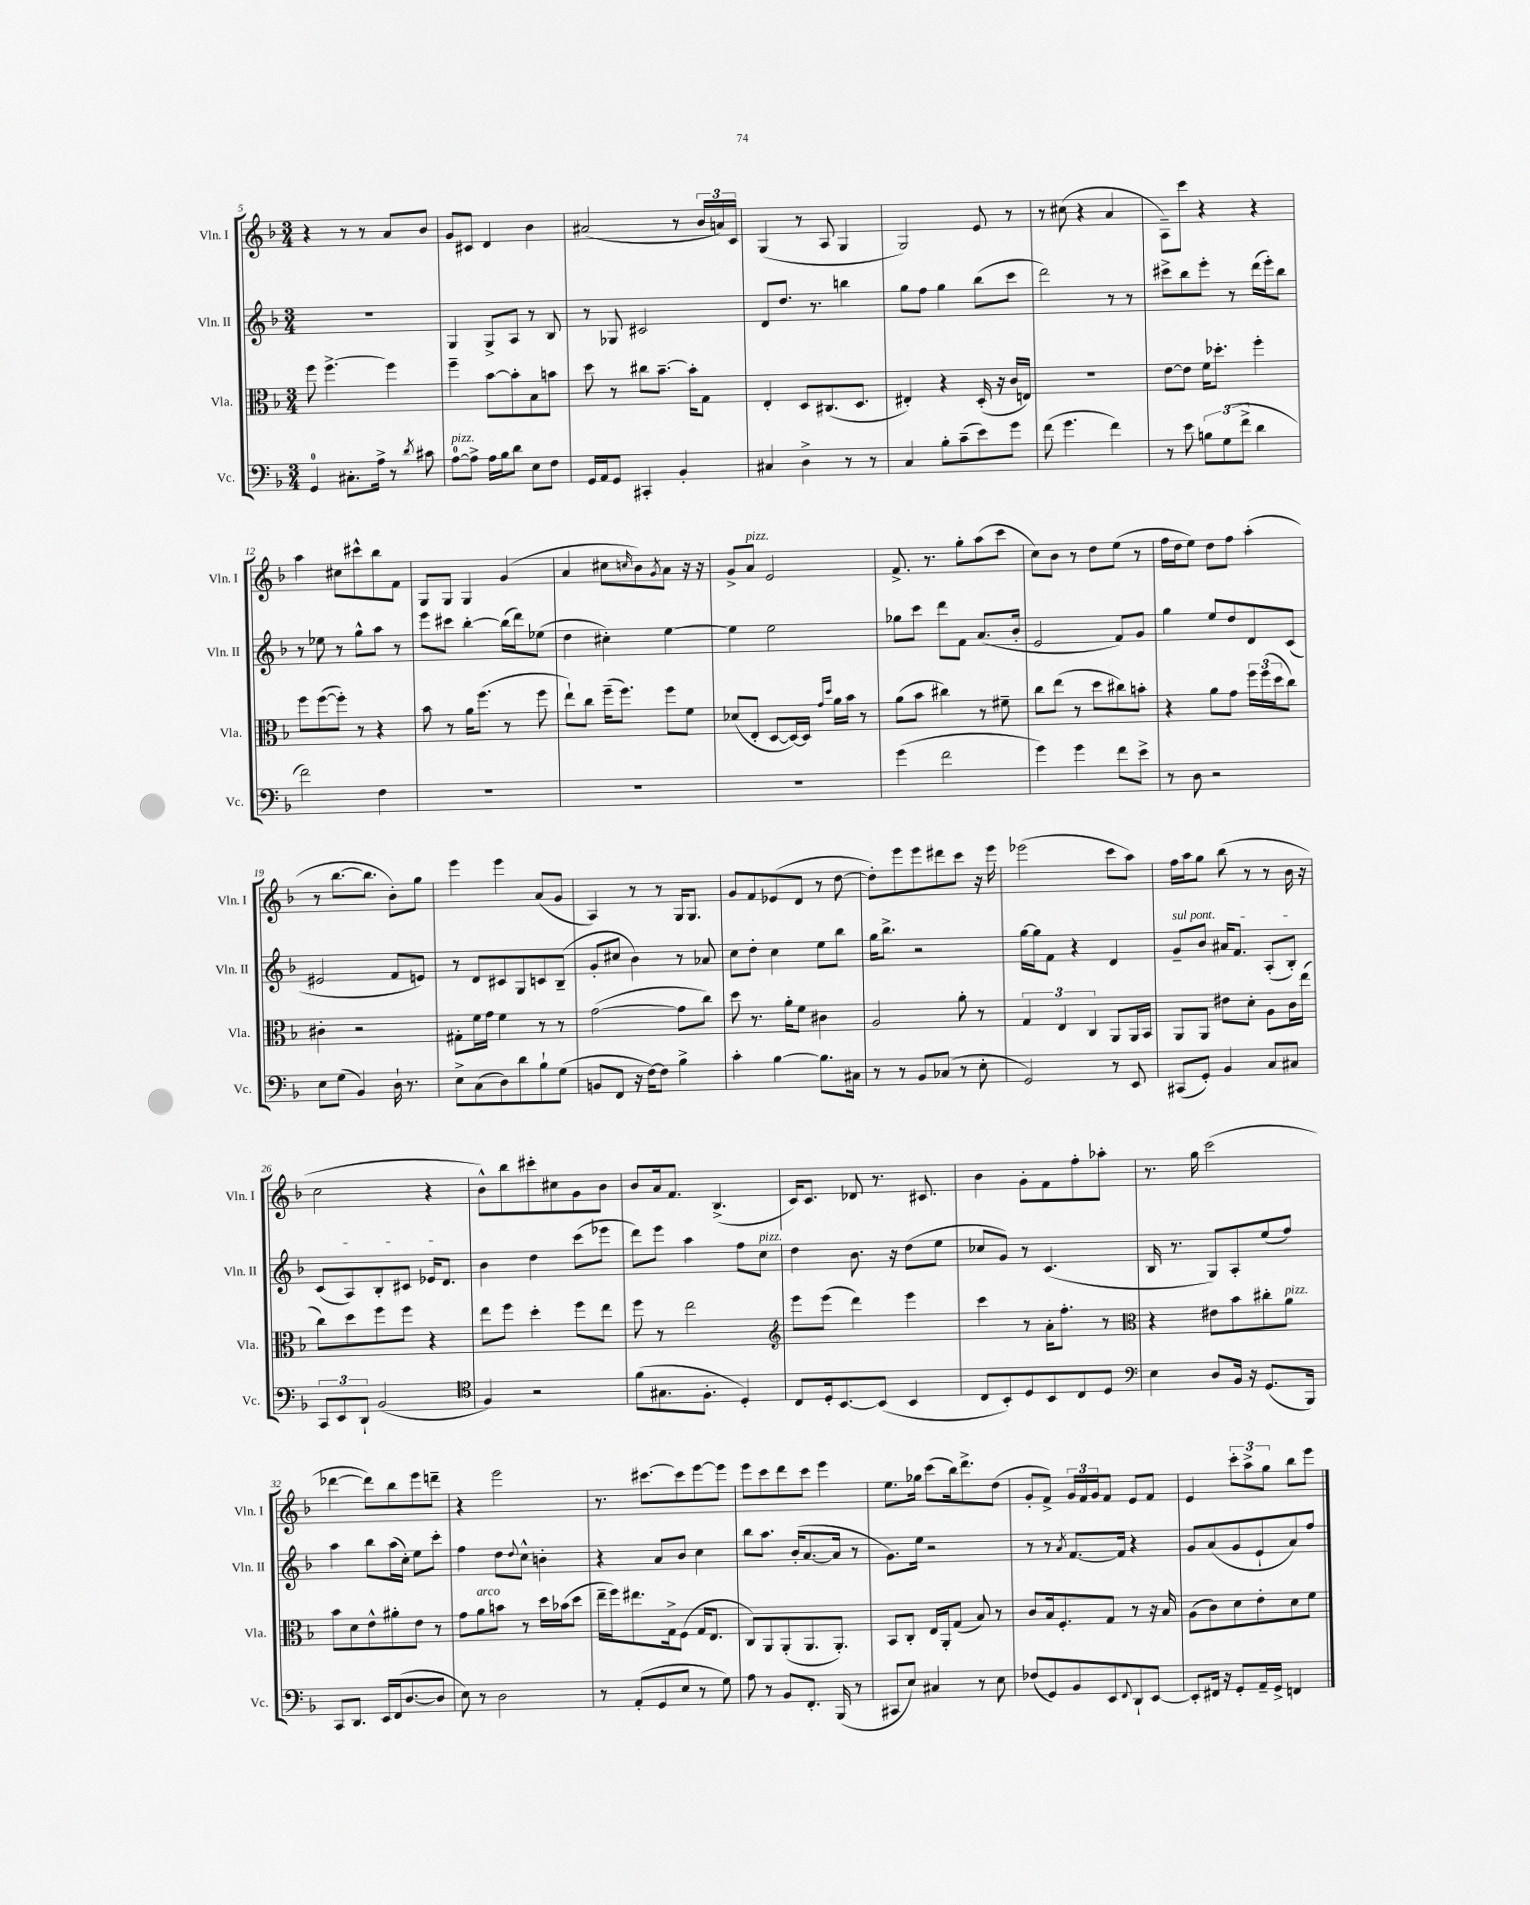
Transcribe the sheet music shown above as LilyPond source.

<<
\new StaffGroup <<
\new Staff = "s0" \with { instrumentName = "Vln. I" shortInstrumentName = "Vln. I" } {
    \clef treble \key f \major \numericTimeSignature \time 3/4
    r4 r8 r8 a'8 bes'8 |
    g'8 cis'8 d'4 bes'4 |
    ais'2( r8 \tuplet 3/2 { bes'16 a'16) c'16 } |
    g4( r8 a8 g4 |
    g2) e'8 r8 |
    r8 cis''8( r4 a'4 |
    a8--) c'''8 r4 r4 |
    a''4 cis''8 cis'''8-^ bes''8 f'8 |
    g8 g8 g4 g'4( |
    a'4 cis''8 \grace { c''16 } bes'8) \acciaccatura { g'8 } a'8 r16 r16 |
    g'8-> a'8^\markup { \italic "pizz." } e'2 |
    f'8.-> r8. g''8-. a''8( c'''8 |
    c''8) bes'8 r8 d''8 e''8( r8 |
    f''16 d''16 e''8) d''8 f''8 a''4-.( |
    r8 bes''8.~ bes''8. bes'8-.) g''8 |
    e'''4 e'''4 a'8( g'8 |
    a4) r8 r8 g16 g8. |
    g'8 f'8 ees'8( d'8 r8 d''8~ |
    d''8-.) e'''8 e'''8 dis'''8 c'''8 r16 e'''16 |
    ees'''2( c'''8 a''8) |
    f''16 a''16 g''8 bes''8( r8 r8 bes'16 r16 |
    c''2 r4 |
    bes'8-^) bes''8 cis'''8-. cis''8 g'8 bes'8 |
    bes'8 a'16 f'8. bes4.->( |
    c'16) c'8. des'8 r8. cis'8. |
    bes'4 g'8-. f'8 f''8-. aes''8-. |
    r8. g''16 c'''2( |
    des'''4~ des'''8) bes''8 e'''8 d'''8-- |
    r4 e'''2 |
    r8. cis'''8.~ cis'''8 e'''8~ e'''8 |
    e'''8 c'''8 d'''8 c'''8 e'''4 |
    e''8. ges''16 c'''8( bes''16) d'''8.-> d''8( |
    g'8-. f'8->) \tuplet 3/2 { g'16 f'16 g'16 } f'8 e'8 f'8 |
    e'4 \tuplet 3/2 { c'''8-. a''8-> g''8 } bes''8 e'''8 \bar "|." |
}
\new Staff = "s1" \with { instrumentName = "Vln. II" shortInstrumentName = "Vln. II" } {
    \clef treble \key f \major \numericTimeSignature \time 3/4
    R2. |
    g4 g8-> a8 r8 bes8 |
    r8 ges8 cis'2 |
    d'8 d''8. r8. b''4 |
    g''8 f''8 g''4 bes''8( c'''8 |
    d'''2) r8 r8 |
    cis'''8-> bes''8 e'''8-. r8 d'''16( e'''16-.) bes''8 |
    r8 ees''8 r8 g''8-^ a''8 r8 |
    e'''8 cis'''8 bes''4~-. bes''16( d'''16) ees''8( |
    d''4 cis''4-.) e''4~ |
    e''4 e''2 |
    ges''8 c'''8 d'''8 f'8 a'8.( bes'16-. |
    e'2 f'8) g'8 |
    g''4 e''8 d''8 d'8 c'8( |
    eis'2 f'8 e'8) |
    r8 d'8 cis'8 g8 c'8 bes8--( |
    g'8-. cis''8 bes'4) r8 aes'8 |
    c''8 d''8-. c''4 e''8 bes''8 |
    g''16 bes''8.-> r2 |
    g''16~ g''16 f'8 r4 d'4 |
    \once \override TextSpanner.bound-details.left.text = \markup { \italic "sul pont." } g'8--\startTextSpan bes'8 ais'16 f'8. a8-.( bes8-.) |
    c'8( a8) bes8-. cis'8 ees'16 d'8.\stopTextSpan |
    bes'4 d''4 c'''8( ees'''8 |
    d'''8) e'''8 a''4 f''8 c''8^\markup { \italic "pizz." } |
    d''4 bes'8. r16 d''8( e''8 |
    ces''8 g'8) r8 c'4.( |
    bes16 r8. g8) a8-. e''8( f''8) |
    a''4 bes''8 a''16( c''16-.) e''8 c'''8-. |
    f''4 d''8 \appoggiatura { d''8 } c''8-^ b'4-. |
    r4 a'8 bes'8 c''4 |
    bes''8 a''8. bes'16-.( a'8.~ a'16 r8 |
    g'8.) e''16 r2 |
    r8 r8 \acciaccatura { a'8 } f'8.~ f'16 r4 |
    g'8 a'8( g'8 e'8-! a'8) f''8 \bar "|." |
}
\new Staff = "s2" \with { instrumentName = "Vla." shortInstrumentName = "Vla." } {
    \clef alto \key f \major \numericTimeSignature \time 3/4
    f''8 f''4.~-> f''4 |
    f''4-- bes'8~ bes'8-. bes8 b'8 |
    d''8 r8 cis''8 bes'8.~-- bes'16-. g8 |
    e4-. d8 cis8.( d8. |
    eis4-.) r4 d16-.( r16 c'16 e16) |
    R2. |
    e'8~ e'8 f'16 des''8.-. f''4-. |
    f''8 f''8~( f''8-.) r8 r4 |
    bes'8 r8 a'16 f''8.( r8 f''8 |
    e''8-!) c''8 f''16--( f''8.) f''8 f'8 |
    des'8( e8-. d8~ d16~) d16 \grace { g'16 d''16 } a'16 bes'16 r8 |
    a'8( bes'8 cis''4) r8 fis'8-- |
    c''8 e''8( r8 d''8 cis''8) b'8-. |
    r4 a'8 g'8 \tuplet 3/2 { f''16 f''16( d''16 } c''8) |
    cis'4-. r2 |
    gis8-. f'16 g'16 f'4 r8 r8 |
    g'2~( g'8 c''8) |
    d''8 r8. a'16-. f'8 cis'4 |
    a2 a'8-. r8 |
    \tuplet 3/2 { g4 e4 c4 } a,8 a,16 bes,16 |
    a,8 a,8 eis'8 d'8-. a8 c'16 e''16( |
    c''8) d''8 f''8 f''8 r4 |
    e''8 f''8 d''4-. f''8 e''8 |
    f''8 r8 e''2 |
    \clef treble e'''8 e'''8( d'''4) e'''4 |
    c'''4 r8 a'16-. f''8.-. r8 |
    \clef alto r4 eis'8 bes'8 cis''8-. a'8^\markup { \italic "pizz." } |
    bes'8 d'8 e'8-^ ais'8-. e'8 r8 |
    g'8 a'8^\markup { \italic "arco" } b'8 r8 d''16 bes'16( d''8 |
    e''16-- f''16) eis''8. g16-> f8( g16 e8. |
    c8) a,8 a,8-.( a,8. a,8.-.) |
    bes,8 c8-. e16 a,16-. g8( bes8) r8 |
    c'8 bes16 f8.-. g8 r8 r16 bes16 |
    a8( c'8) d'8 e'8-. d'8 f'8 \bar "|." |
}
\new Staff = "s3" \with { instrumentName = "Vc." shortInstrumentName = "Vc." } {
    \clef bass \key f \major \numericTimeSignature \time 3/4
    g,4-0 cis8.-. a16-> r8 \acciaccatura { d'8 } cis'8 |
    a8-0~^\markup { \italic "pizz." } a8-> a16 bes16 d'8 e8 f8 |
    g,16 a,16 g,8 cis,4-. bes,4-. |
    cis4 d4-> r8 r8 |
    c4 bes8-. c'8--( e'8) g'8 |
    f'8( g'4. f'4) |
    r8 e'8 \tuplet 3/2 { b8 g8( f'8-> } d'4 |
    f'2) f4 |
    R2. |
    R2. |
    R2. |
    g'4( f'2 |
    g'4) g'4 f'8 e'8-> |
    r8 d8 r2 |
    e8 g8( bes,4) d16-! r8. |
    e8-> c8( d8) d'8 bes8-! g8( |
    b,8 f,8 r16 f16~) f8 bes4-> |
    c'4-. bes4~ bes8. cis16 |
    r8 r8 bes,8 ces8( r8 e8-. |
    g,2) r8 e,8 |
    cis,8( g,8-.) bes,4 c8 cis8 |
    \tuplet 3/2 { c,8 e,8 d,8-! } bes,2( |
    \clef tenor f4) r2 |
    f'8( gis8. f8.-. d4-.) |
    c8 d16-. bes,8.~ bes,8( bes,4 |
    c8 bes,8-.) d8 bes,8 c8 d8 |
    \clef bass e4 d8 bes,16 r16 g,8.( bes,,16) |
    c,8 d,8. e,16 f,16( d8.~ d8 |
    e8) r8 d2 |
    r8 a,8-.( g,8 e8 r8 g8) |
    a8 r8 bes,8 f,8.-. bes,,16( r8 |
    cis,8 e8) cis4 r8 e8 |
    fes8( g,8) bes,8 e,8 \appoggiatura { f,8 } d,8-! e,8~ |
    e,8-. fis,16 r16 g,8-. a,16-- g,16-> f,4 \bar "|." |
}
>>
>>
\layout { \context { \Score currentBarNumber = #5 } }
